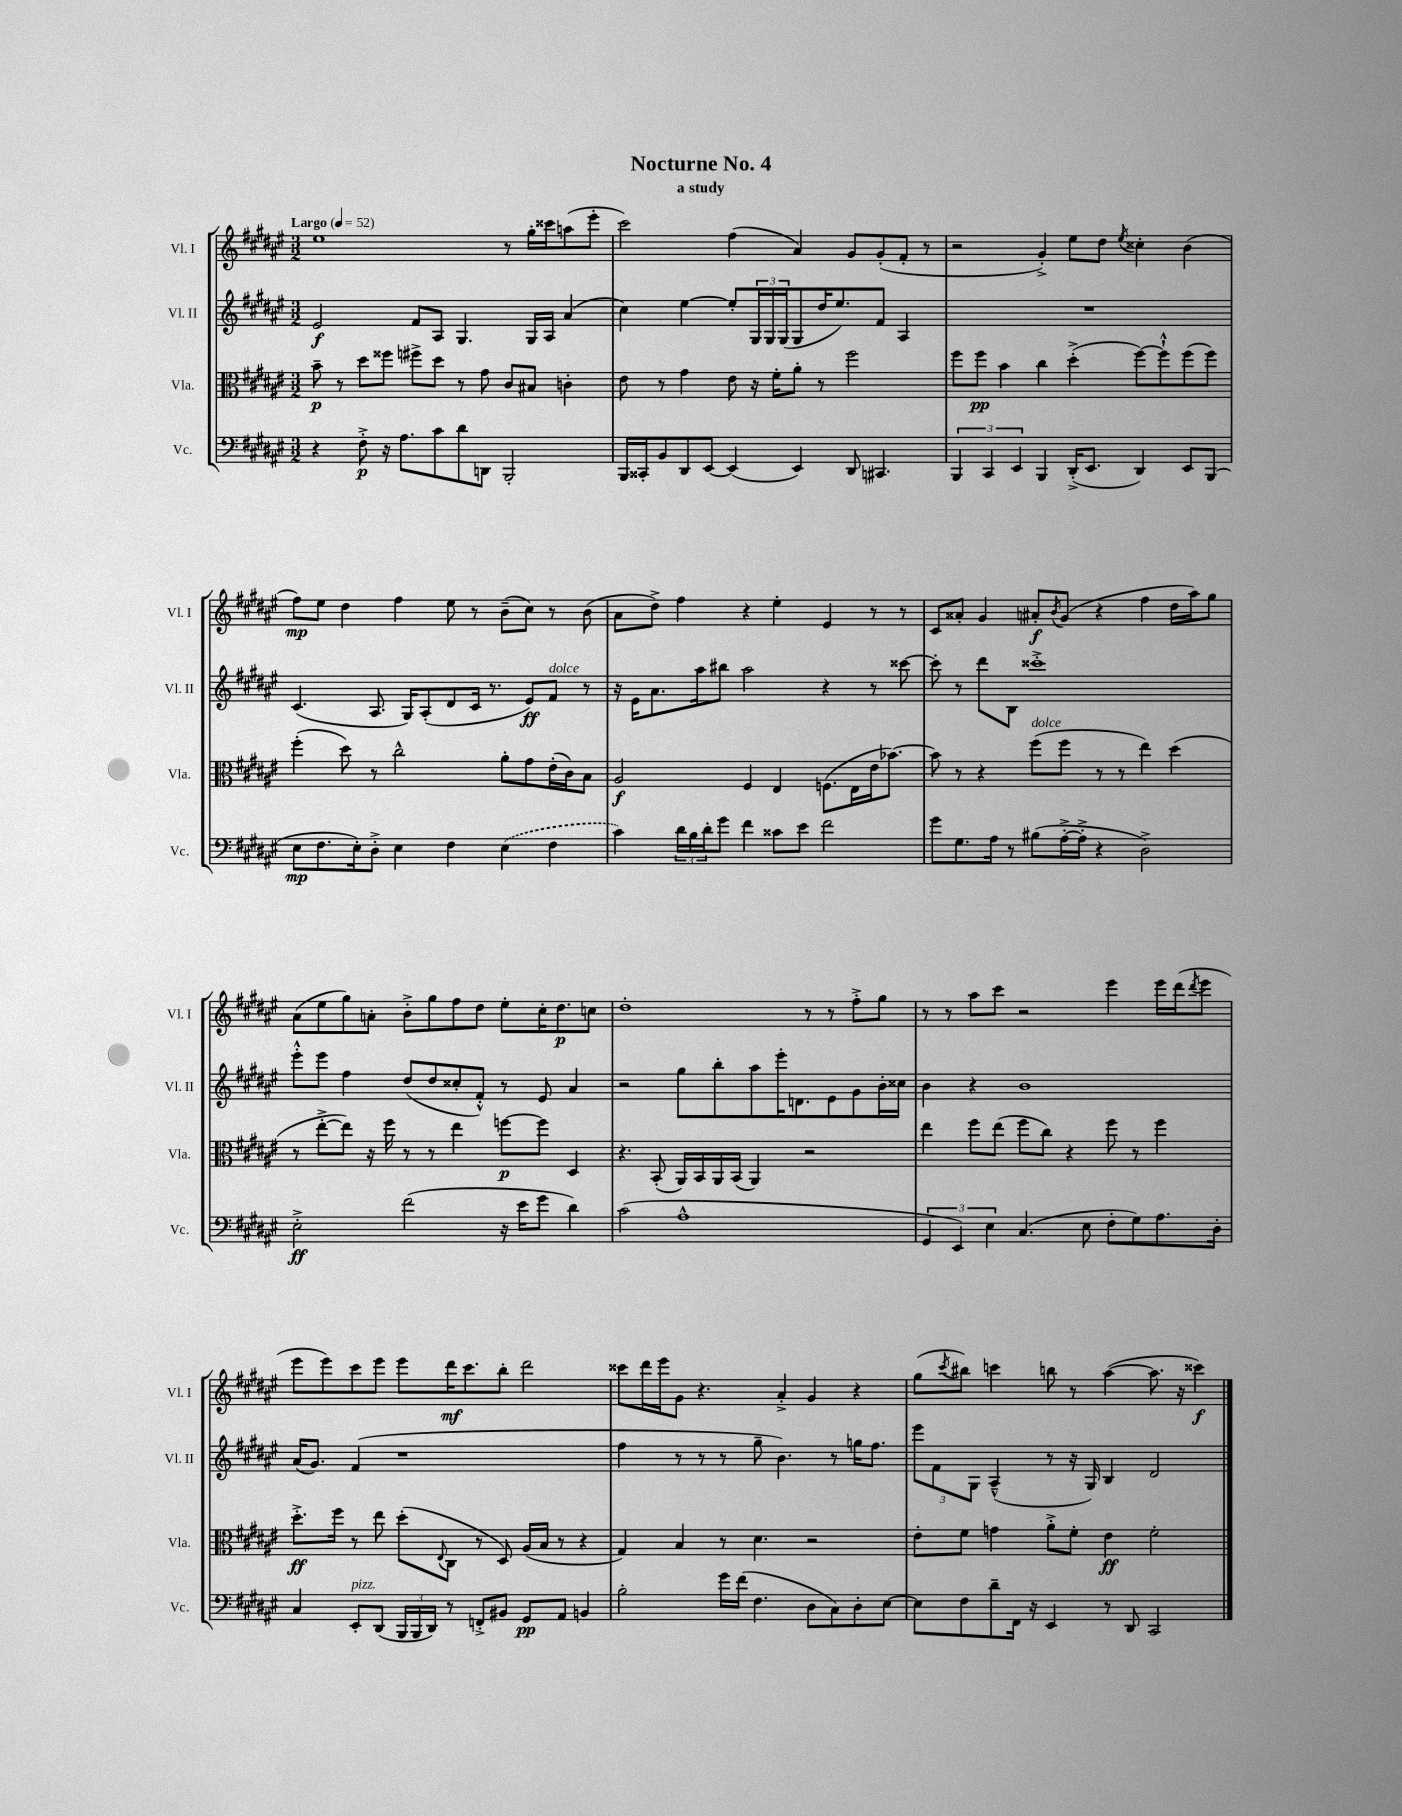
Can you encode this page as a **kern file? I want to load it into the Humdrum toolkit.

**kern	**kern	**kern	**kern
*staff4	*staff3	*staff2	*staff1
*clefF4	*clefC3	*clefG2	*clefG2
*k[f#c#g#d#a#e#]	*k[f#c#g#d#a#e#]	*k[f#c#g#d#a#e#]	*k[f#c#g#d#a#e#]
*M3/2	*M3/2	*M3/2	*M3/2
*MM52	*MM52	*MM52	*MM52
4r	8b~	2e#	1ee#
.	8r	.	.
8F#'^	8dd#	.	.
16r	8ff##	.	.
8.A#	.	.	.
.	8ff#^	8f#	.
8c#	8dd#	8A#	.
8d#	8r	4.G#	.
8DD	8g#	.	.
2BBB'	8c#	.	8r
.	8B#	16G#	16gg#'
.	.	16A#	16ccc##
.	4c'	(4a#	(8aa
.	.	.	8eee#'
=	=	=	=
16BBB	8e#	4cc#)	2ccc#)
16CC##'	.	.	.
8BB	8r	.	.
8DD#	4g#	[4ee#	.
[8EE#	.	.	.
(4EE#]	8e#	8ee#']	(4ff#
.	16r	24G#	.
.	.	24G#	.
.	16f#'	.	.
.	.	(24G#	.
4EE#)	8a#'	8G#	4a#)
.	8r	16dd#	.
.	.	8.ee#)	.
8DD#	2ff#	.	8g#
4.CC#	.	8f#	(8g#'
.	.	4A#	8f#'
.	.	.	8r
=	=	=	=
6BBB	8ff#	1.r	2r
.	8ff#	.	.
6CC#	.	.	.
.	4b	.	.
6EE#	.	.	.
4BBB	4cc#	.	4g#'^)
(16DD#'^	(4dd#'^	.	8ee#
8.EE#	.	.	.
.	.	.	8dd#
.	.	.	8qee#
4DD#)	[8ff#)	.	4cc##'
.	8ff#`^^]	.	.
8EE#	(8ff#	.	(4b
(8BBB	8ff#)	.	.
=	=	=	=
8E#	(4ff#'	(4.c#	8ff#)
8.F#	.	.	8ee#
.	8dd#)	.	4dd#
16E#')	.	.	.
8D#'^	8r	8.A#	.
4E#	2cc#^^	.	4ff#
.	.	16G#)	.
.	.	(8A#'	.
4F#	.	8d#	8ee#
.	.	16c#	8r
.	.	8.r	.
(4E#	8a#'	.	(8b~
.	8g#	8e#)	8cc#)
4F#	(16e#'	8f#	8r
.	16c#)	.	.
.	8B	8r	(8b
=	=	=	=
4c#)	2A#	16r	8a#
.	.	16e#	.
.	.	8.a#	8dd#^)
24d#	.	.	4ff#
24B	.	.	.
.	.	16aa#	.
24d#'	.	.	.
8g#	.	8bb#	.
4f#	4F#	2aa#	4r
8c##	4E#	.	4ee#'
8e#	.	.	.
2f#	(8.F	4r	4e#
.	16E#	.	.
.	16e#	8r	8r
.	[8.b-)	.	.
.	.	[8ccc##	8r
=	=	=	=
8g#	8b-]	8ccc##']	8c#
8.G#	8r	8r	8a##'
.	4r	8ddd#	4g#
16A#	.	.	.
8r	.	8B	.
(8B#	(8ff#	1ccc##'^	8a#'
.	.	.	8qb
[16A#'^	8ff#	.	(8g#
16A#'^]	.	.	.
4r	8r	.	4r
.	8r	.	.
2D#^)	4ee#)	.	4ff#
.	(4dd#	.	16dd#
.	.	.	16aa#)
.	.	.	8gg#
=	=	=	=
2E#'^	8r	8eee#'^^	(8a#
.	[8ee#'^	8eee#	8ee#
.	8ee#])	4ff#	8gg#)
.	16r	.	8a'
.	16ff#	.	.
(2f#	8r	(8dd#	8b'^
.	8r	8dd#	8gg#
.	4ee#	8cc##'	8ff#
.	.	8f#'^^)	8dd#
16r	[8ff	8r	8ee#'
16e#	.	.	.
8g#	8ff]	8e#	16cc#'
.	.	.	8.dd#
4d#)	4D#	4a#	.
.	.	.	8cc
=	=	=	=
(2c#	4.r	2r	1dd#'
.	(8BB'	.	.
1A#^^	16AA#)	8gg#	.
.	16BB	.	.
.	16AA#	8bb'	.
.	(16BB	.	.
.	4AA#)	8aa#	.
.	.	16eee#'	.
.	.	8.d	.
.	2r	.	8r
.	.	8e#	8r
.	.	8g#	8ff#'^
.	.	16b'	8gg#
.	.	16cc##	.
=	=	=	=
6GG#	4ee#	4b	8r
.	.	.	8r
6EE#)	.	.	.
.	8ff#	4r	8aa#
6E#	.	.	.
.	(8ee#	.	8ccc#
(4.C#	8ff#	1b	2r
.	8cc#)	.	.
.	4r	.	.
8E#	.	.	.
8F#'	8ff#	.	4eee#
8G#)	8r	.	.
8.A#	4ff#	.	16eee#
.	.	.	(16ddd#
.	.	.	8qddd#
.	.	.	8eee#
16D#'	.	.	.
=	=	=	=
4C#	8.dd#'^	(16a#	8eee#
.	.	8.g#)	.
.	.	.	8eee#)
.	16ff#	.	.
8EE#'	8r	(4f#	8ccc#
(8DD#	8ee#	.	8eee#
24BBB	(8dd#'	1r	8eee#
24BBB	.	.	.
24DD#)	.	.	.
.	8qqE#	.	.
8r	8C#	.	16ddd#
.	.	.	8.ccc#
8FF'^	8r	.	.
8BB#	8D#)	.	8bb'
8GG#	(16A#	.	2ddd#
.	16B	.	.
8AA#	8r	.	.
4BB	4r	.	.
=	=	=	=
2B'	4G#)	4ff#	8ccc##
.	.	.	16ddd#
.	.	.	16eee#
.	4B	8r	8g#
.	.	8r	4.r
16g#	8r	8r	.
(16f#	.	.	.
4.F#	4.d#	8gg#~	.
.	.	4.b)	4a#'^
8D#	2r	.	4g#
8C#)	.	8r	.
8D#'	.	16gg	4r
.	.	8.ff#	.
[8E#	.	.	.
=	=	=	=
8E#]	8e#'	12eee#	(8gg#
.	.	12f#	.
.	.	.	8qccc#
8F#	8f#	.	8bb#)
.	.	12G#	.
8d#~	4g	(4A#~^^	4ccc
16FF#	.	.	.
16r	.	.	.
4EE#	8a#'^	8r	8bb
.	8f#'	16r	8r
.	.	16G#)	.
8r	4e#	4B	([4aa#
8DD#	.	.	.
2CC#	2f#'	2d#	8.aa#]
.	.	.	16r
.	.	.	4ccc##)
==	==	==	==
*-	*-	*-	*-
